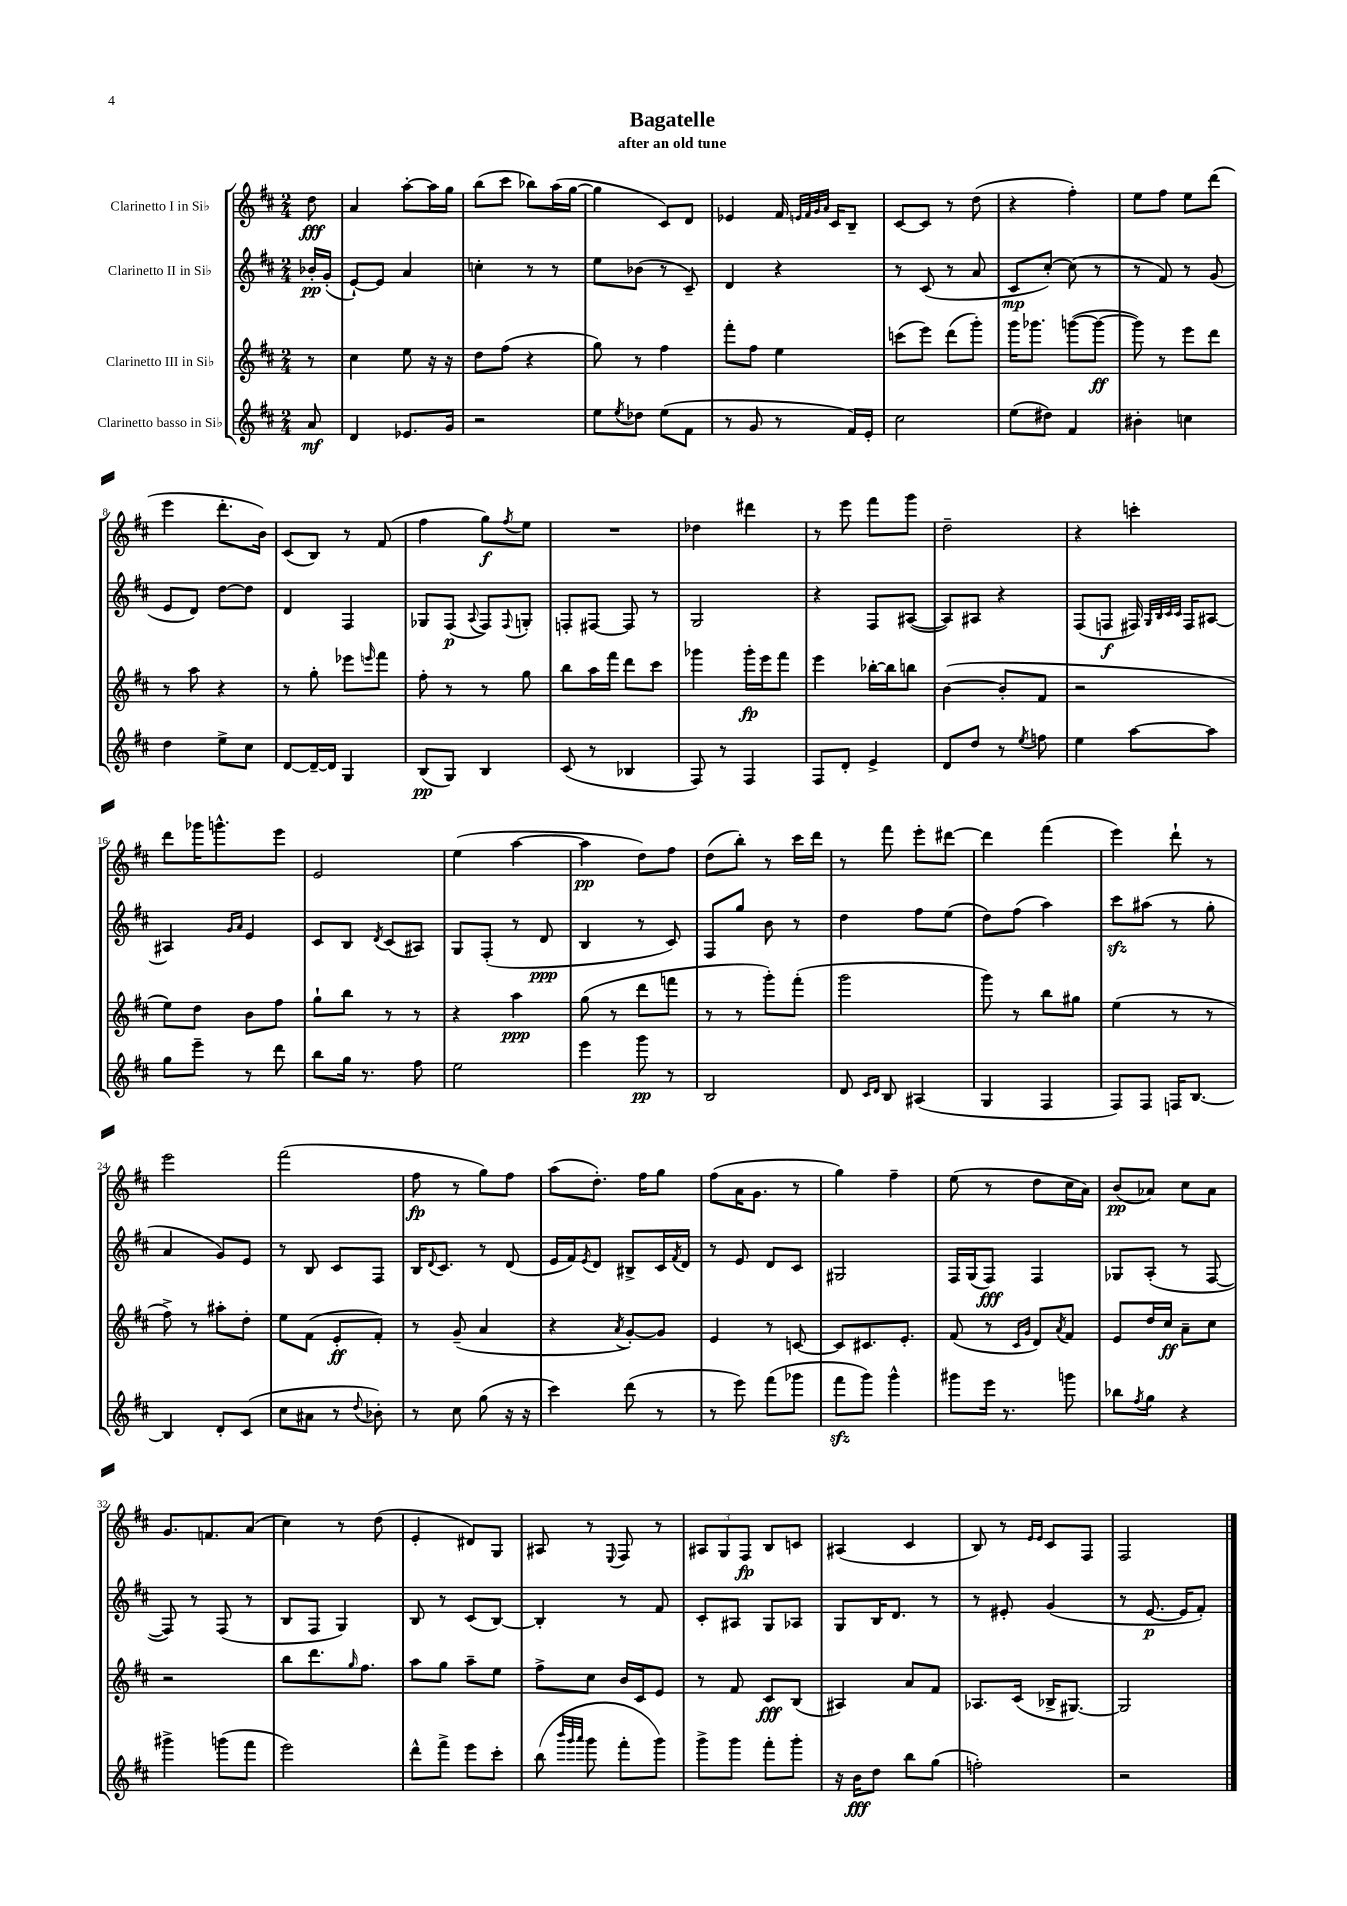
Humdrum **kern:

**kern	**kern	**kern	**kern
*staff4	*staff3	*staff2	*staff1
*clefG2	*clefG2	*clefG2	*clefG2
*k[f#c#]	*k[f#c#]	*k[f#c#]	*k[f#c#]
*M2/4	*M2/4	*M2/4	*M2/4
8a	8r	16b-'	8dd
.	.	(16g'	.
=	=	=	=
4d	4cc#	[8e`)	4a
.	.	8e]	.
8.e-	8ee	4a	[8aa'
.	16r	.	16aa]
16g	16r	.	16gg
=	=	=	=
2r	8dd	4cc'	(8bb
.	(8ff#	.	8ccc#
.	4r	8r	8bb-)
.	.	8r	(16aa
.	.	.	[16gg
=	=	=	=
8ee	8gg)	8ee	4gg]
8qee	.	.	.
8dd-	8r	(8b-	.
(8ee	4ff#	8r	8c#)
8f#	.	8c#~)	8d
=	=	=	=
8r	8fff#'	4d	4e-
8g	8ff#	.	.
8r	4ee	4r	16f#
.	.	.	32qqe
.	.	.	32qqf#
.	.	.	32qqg
.	.	.	32qqa
.	.	.	16c#
16f#)	.	.	8B~
16e'	.	.	.
=	=	=	=
2cc#	(8ccc	8r	[8c#
.	8eee)	(8c#	8c#]
.	(8ddd	8r	8r
.	8ggg')	8a	(8dd
=	=	=	=
(8ee	16ggg	8c#	4r
.	8.ggg-	.	.
8dd#)	.	[8cc#')	.
4f#	([8ggg	(8cc#]	4ff#')
.	8ggg_	8r	.
=	=	=	=
4b#'	8ggg])	8r	8ee
.	8r	8f#)	8ff#
4cc	8eee	8r	8ee
.	8ddd	(8g	(8ddd
=	=	=	=
4dd	8r	8e	4eee
.	8aa	8d)	.
8ee^	4r	[8dd	8.ddd'
8cc#	.	8dd]	.
.	.	.	16b)
=	=	=	=
[8d	8r	4d	(8c#
16d~_	8gg'	.	8B)
16d]	.	.	.
4G	8eee-	4F#	8r
.	16qqeee	.	.
.	8fff#	.	(8f#
=	=	=	=
(8B	8ff#'	8G-	4ff#
8G)	8r	(8F#	.
.	.	8qqA	.
4B	8r	8F#)	8gg)
.	.	8qqF#	8qff#
.	8gg	8G'	8ee
=	=	=	=
(8c#	8bb	8F'	2r
8r	16aa	[8F#	.
.	16fff#	.	.
4B-	8ddd	8F#]	.
.	8ccc#	8r	.
=	=	=	=
8F#)	4ggg-	2G	4dd-
8r	.	.	.
4F#	16ggg-'	.	4ddd#
.	16eee	.	.
.	8fff#	.	.
=	=	=	=
8F#	4eee	4r	8r
8d'	.	.	8eee
4e^	[16bb-'	8F#	8fff#
.	16bb-]	.	.
.	8bb	([8A#	8ggg
=	=	=	=
8d	([4b	8A#])	2dd~
8dd	.	8A#	.
8r	8b']	4r	.
8qee	.	.	.
8ff	8f#	.	.
=	=	=	=
4ee	2r	(8F#	4r
.	.	8F	.
[8aa	.	16F#)	4ccc'
.	.	32qqG	.
.	.	32qqB	.
.	.	32qqc#	.
.	.	32qqc#	.
.	.	16F#	.
8aa]	.	[8A#	.
=	=	=	=
8gg	8ee)	4A#]	8ddd
8eee~	8dd	.	16ggg-
.	.	.	8.ggg^^
.	.	16qqg	.
.	.	16qqa	.
8r	8b	4e	.
8ddd	8ff#	.	8eee
=	=	=	=
8bb	8gg`	8c#	2e
16gg	8bb	8B	.
8.r	.	.	.
.	.	8qd	.
.	8r	(8c#	.
8ff#	8r	8A#)	.
=	=	=	=
2ee	4r	8G	(4ee
.	.	(8F#'	.
.	4aa	8r	[4aa
.	.	8d	.
=	=	=	=
4eee	(8gg	4B	4aa]
.	8r	.	.
8ggg	8ddd	8r	8dd)
8r	8fff	8c#)	8ff#
=	=	=	=
2B	8r	8F#	(8dd
.	8r	8gg	8bb')
.	8ggg')	8b	8r
.	(8fff#'	8r	16ccc#
.	.	.	16ddd
=	=	=	=
8d	2ggg	4dd	8r
16qqc#	.	.	.
16qqd	.	.	.
8B	.	.	8fff#
(4A#	.	8ff#	8eee'
.	.	(8ee	[8ddd#
=	=	=	=
4G	8ggg)	8dd)	4ddd#]
.	8r	(8ff#	.
4F#	8bb	4aa)	(4fff#
.	8gg#	.	.
=	=	=	=
8F#)	(4ee	8ccc#	4eee)
8F#	.	(8aa#	.
16F	8r	8r	8ddd`
[8.B	.	.	.
.	8r	8gg'	8r
=	=	=	=
4B]	8ff#^)	4a	2eee
.	8r	.	.
8d'	8aa#'	8g)	.
(8c#	8dd'	8e	.
=	=	=	=
8cc#	8ee	8r	(2fff#
8a#	(8f#	8B	.
8r	8e'	8c#	.
8qqdd	.	.	.
8b-')	8f#')	8F#	.
=	=	=	=
8r	8r	16B	8ff#
.	.	8qqd	.
.	.	8.c#	.
8cc#	(8g~	.	8r
(8gg	4a	8r	8gg)
16r	.	(8d	8ff#
16r	.	.	.
=	=	=	=
4ccc#)	4r	16e	(8aa
.	.	16f#)	.
.	.	8qe	.
.	.	8d	8.dd')
.	8qa	.	.
(8ddd	[8g')	8B#^	.
.	.	.	16ff#
8r	8g]	16c#	8gg
.	.	8qf#	.
.	.	16d	.
=	=	=	=
8r	4e	8r	(8ff#
8eee)	.	8e	16a
.	.	.	8.g
(8fff#	8r	8d	.
8ggg-	[8c	8c#	8r
=	=	=	=
8fff#	8c]	2G#	4gg)
8ggg)	8.c#	.	.
4ggg^^	.	.	4ff#~
.	8.e'	.	.
=	=	=	=
8ggg#	(8f#	16F#	(8ee
.	.	(16G	.
16eee	8r	8F#)	8r
8.r	.	.	.
.	16qqc#	.	.
.	16qqg	.	.
.	8d)	4F#	8dd
.	8qa	.	.
8ggg	8f#	.	16cc#
.	.	.	16a)
=	=	=	=
8bb-	8e	8G-	(8b
8qff#	.	.	.
8gg	16dd	(8A'	8a-)
.	16cc#	.	.
4r	8a~	8r	8cc#
.	8cc#	[8F#	8a-
=	=	=	=
4ggg#^	2r	8F#])	8.g
.	.	8r	.
.	.	.	8.f
(8ggg	.	(8F#	.
8fff#	.	8r	(8a
=	=	=	=
2eee)	8bb	8B	4cc#)
.	8.ddd	8F#	.
.	.	4G)	8r
.	16qqgg	.	.
.	8.ff#	.	.
.	.	.	(8dd
=	=	=	=
8ddd^^	8aa	8B	4e'
8fff#^	8gg	8r	.
8eee	8aa~	(8c#	8d#)
8ccc#'	8ee	[8B)	8G
=	=	=	=
(8bb	8ff#^	4B']	8A#
32qqbbb	.	.	.
32qqggg	.	.	.
32qqaaa	.	.	.
8ggg	8cc#	.	8r
.	.	.	8qqE
8fff#'	16b	8r	8F#
.	16c#	.	.
8ggg)	8e	8f#	8r
=	=	=	=
8ggg^	8r	8c#'	12A#
.	.	.	12G
8ggg	8f#	8A#	.
.	.	.	12F#
8fff#'	8c#	8G	8B
8ggg'	(8B	8A-	8c
=	=	=	=
16r	4A#)	8G	(4A#
16b	.	.	.
8dd	.	16B	.
.	.	8.d	.
8bb	8a	.	4c#
(8gg	8f#	8r	.
=	=	=	=
2ff')	8.A-	8r	8B)
.	.	8e#'	8r
.	(16c#	.	.
.	.	.	16qqe
.	.	.	16qqe
.	16B-^	(4g	8c#
.	[8.G#)	.	.
.	.	.	8F#
=	=	=	=
2r	2G#]	8r	2F#
.	.	[8.e	.
.	.	16e]	.
.	.	8f#')	.
==	==	==	==
*-	*-	*-	*-
